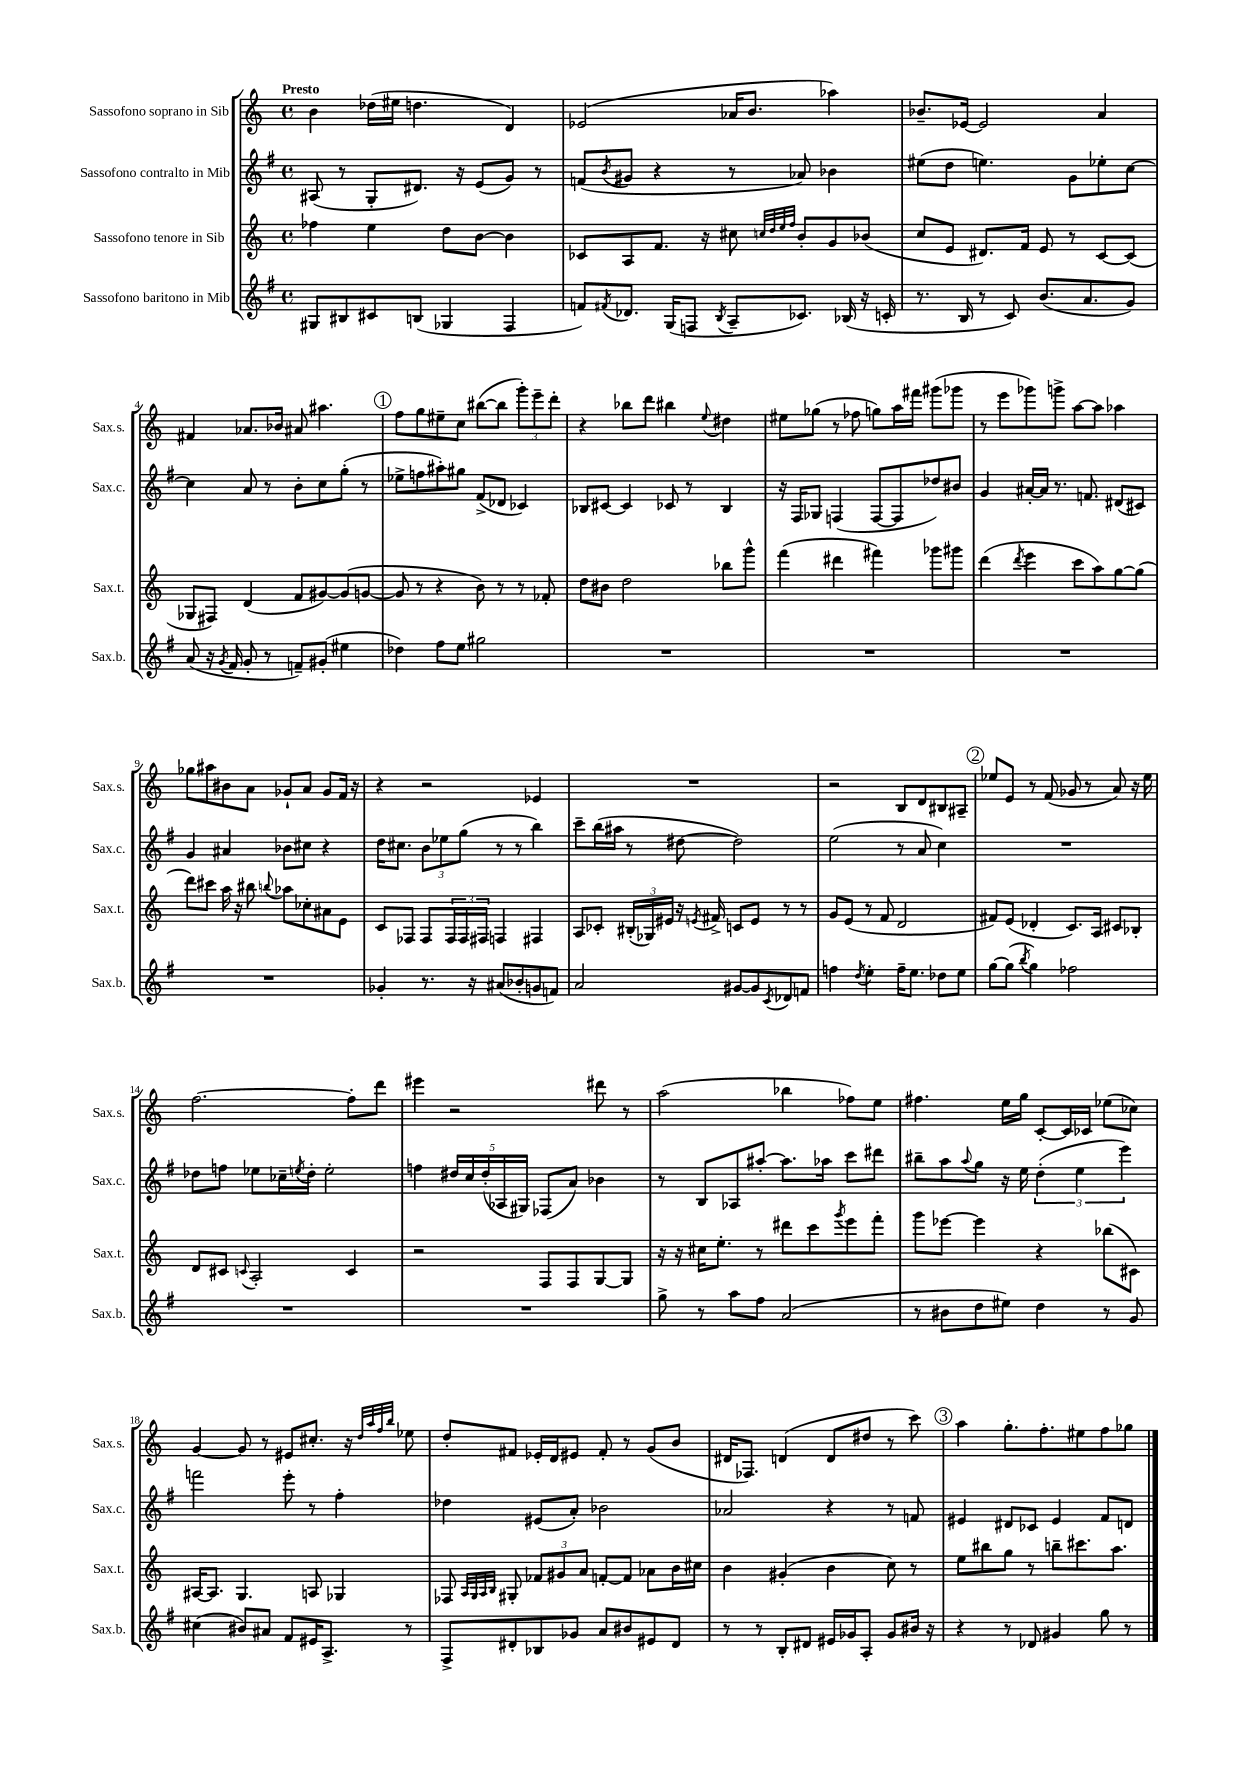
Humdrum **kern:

**kern	**kern	**kern	**kern
*staff4	*staff3	*staff2	*staff1
*clefG2	*clefG2	*clefG2	*clefG2
*k[f#]	*k[]	*k[f#]	*k[]
*M4/4	*M4/4	*M4/4	*M4/4
*met(c)	*met(c)	*met(c)	*met(c)
8G#/L	4ff-\	(8A#/	4b\
8B#/	.	8r	.
8c#/	4ee\	8G'/L	(16dd-\LL
.	.	.	16ee#\JJ
(8B/J	.	8.d#/J)	4.dd\
4G-/	8dd\L	.	.
.	.	16r	.
.	[8b\J	(8e/L	.
4F#/	4b\]	8g/J)	4d/)
.	.	8r	.
=	=	=	=
8f/L)	8c-/L	(8f/L	(2e-/
8qf#/	.	8qb/	.
8.d-/J	8A/	8g#/J	.
.	8.f/J	4r	.
(16G/LK	.	.	.
8F/J	.	.	.
.	16r	.	.
8qB/	.	.	.
8A~/L	8cc#\	8r	16a-/LK
.	.	.	8.b/J
.	32qqcc/LLL	.	.
.	32qqdd/	.	.
.	32qqee/	.	.
.	32qqff/JJJ	.	.
8.c-/J)	8b'/L	8a-/)	.
.	8g/	4b-\	4aa-\)
(16B-/	.	.	.
16r	(8b-/J	.	.
16c'/	.	.	.
=	=	=	=
8.r	8cc/L	(8ee#\L	8.b-~/L
.	8e/J	8dd\J	.
16B/	.	.	[16e-/Jk
8r	8.d#/L)	4.ee\)	2e-/]
8c/)	.	.	.
.	16f/Jk	.	.
(8.b/L	8e/	.	.
.	8r	8g\L	.
8.a/	.	.	.
.	[8c/L	8ee-'\	4a/
8g/J)	(8c/]J	[8cc\J	.
=	=	=	=
(8a/	8G-/L	4cc\]	4f#/
16r	8F#/J)	.	.
8qg/	.	.	.
16f#/	.	.	.
8g'/	(4d/	8a/	8.a-/L
8r	.	8r	.
.	.	.	16b-/Jk
8f~/L)	8f/L	8b'\L	8a#/
(8g#'/J	[8g#/)	8cc\	4.aa#\
4ee#\	(8g#/]	(8gg'\J	.
.	[8g/J	8r	.
=	=	=	=
4dd-\)	8g/]	8ee-^\L	8ff\L
.	8r	8ff\	8gg\
8ff#\L	4r	8aa#'\)	8ee#~\
8ee\J	.	8gg#\J	8cc\J
2gg#\	8b\)	(8f#^/L	([8bb#\L
.	8r	8d-/J	8bb#\]J
.	8r	4c-/)	12ggg'\L)
.	.	.	12eee~\
.	8f-'/	.	.
.	.	.	12ddd'\J
=	=	=	=
1r	8dd\L	8B-/L	4r
.	8b#\J	[8c#/J	.
.	2dd\	4c#/]	8bb-\L
.	.	.	8ddd\J
.	.	8c-/	4bb#\
.	.	8r	.
.	.	.	8qqee/
.	8bb-\L	4B-/	4dd#\
.	8ggg^^\J	.	.
=	=	=	=
1r	(4fff\	16r	8ee#\L
.	.	16F#/LK	.
.	.	8G-/J	(8gg-\J
.	4ddd#\	(4F/	8r
.	.	.	8ff-\
.	4fff#\)	[8F/L	8gg\L)
.	.	8F/]	16aa\L
.	.	.	16fff#\JJ
.	8ggg-\L	8dd-/)	(8ggg#\L
.	8ggg#\J	8b#/J	8ggg-\J
=	=	=	=
1r	(4ddd\	4g/	8r
.	.	.	8eee\L
.	8qddd/	.	.
.	4eee\	[16a#'/LL	8ggg-\)
.	.	16a#/]JJ	.
.	.	8.r	8ggg^\J
.	8ccc\L	.	[8aa\L
.	.	8.f/	.
.	8aa\)	.	8aa\]J
.	[8gg\	(8d#/L	4aa-\
.	(8gg\]J	8c#/J)	.
=	=	=	=
1r	8ddd\L)	4g/	8gg-\L
.	8ccc#\J	.	8aa#\
.	16aa\	4a#/	8b#\
.	16r	.	.
.	8bb#\	.	8a\J
.	8qqbb/	.	.
.	8aa-\L	8b-\L	8g-`/L
.	8cc-'\	8cc#\J	8a/J
.	8a#\	4r	8g-/L
.	8e\J	.	16f/Jk
.	.	.	16r
=	=	=	=
4g-'/	8c/L	16dd\LK	4r
.	.	8.cc#\J	.
.	8F-/J	.	.
8.r	8F-/L	12b\L	2r
.	.	12ee-\	.
.	24F-/L	.	.
.	24F-/	(12gg\J	.
16r	.	.	.
.	24F#/JJ	.	.
(8a#/L	4F/	8r	.
8b-'/	.	8r	.
8g/	4F#/	4bb\)	4e-/
8f/J)	.	.	.
=	=	=	=
2a/	8A/L	8ccc~\L	1r
.	8c-'/J	(16bb\L	.
.	.	16aa#\JJ	.
.	(24B#'/LL	8r	.
.	24G-/)	.	.
.	24e#/JJ	.	.
.	16r	[8dd#\	.
.	8qe/	.	.
.	16f#^/	.	.
[8g#/L	8c/L	2dd#\])	.
8g#/]	8e/J	.	.
8qc/	.	.	.
8d-/	8r	.	.
8f/J	8r	.	.
=	=	=	=
4ff\	8g/L	(2ee\	2r
.	(8e/J	.	.
8qdd/	.	.	.
4ee'\	8r	.	.
.	8f/	.	.
16ff~\LK	2d/	8r	8B/L
8.ee\J	.	.	.
.	.	8a/	8d/
8dd-\L	.	4cc\)	8B#/
8ee\J	.	.	8A#~/J
=	=	=	=
[8gg\L	8f#/L)	1r	8ee-/L
(8gg\]J	(8e/J	.	8e/J
8qbb/	.	.	.
4gg\)	4d-'/	.	8r
.	.	.	(8f/
2ff-\	8.c/L)	.	8g-/
.	.	.	8r
.	16A/Jk	.	.
.	8c#/L	.	8a/)
.	8B-'/J	.	16r
.	.	.	16ee-\
=	=	=	=
1r	8d/L	8dd-\L	[2.ff\
.	8c#/J	8ff\J	.
.	8qqc/	.	.
.	2A'/	8ee-\L	.
.	.	16cc-~\L	.
.	.	8qee/	.
.	.	16dd-'\JJ	.
.	.	2ee'\	.
.	4c/	.	8ff'\]L
.	.	.	8ddd\J
=	=	=	=
1r	2r	4ff\	4eee#\
.	.	20dd#/LL	2r
.	.	20cc/	.
.	.	(20dd#'/	.
.	.	20A-/	.
.	.	20G#/JJ)	.
.	8F/L	(8F-/L	.
.	8F/	8a/J)	.
.	[8G/	4b-\	8ddd#\
.	8G/]J	.	8r
=	=	=	=
8gg^\	16r	8r	(2aa\
.	16r	.	.
8r	16cc#\LK	8B/L	.
.	8.ee'\J	.	.
8aa\L	.	8A-/	.
8ff#\J	8r	[8aa#'/J	.
(2a/	8ddd#\L	8.aa#\]L	4bb-\
.	8ccc\	.	.
.	.	16aa-\Jk	.
.	8qggg/	.	.
.	8eee\	8ccc\L	8ff-\L)
.	8fff'\J	8ddd#\J	8ee\J
=	=	=	=
8r	8ggg\L	8bb#~\L	4.ff#\
8b#\L	[8eee-\J	8aa\	.
.	.	8qqaa/	.
8dd\	4eee-\]	8gg\J	.
8ee#\J)	.	16r	16ee\LL
.	.	16ee\	16gg\JJ
4dd\	4r	(6dd'\	[8c'/L
.	.	.	16c/]L
.	.	6ee\	.
.	.	.	16c-/JJ
8r	(8bb-\L	.	(8ee-\L
.	.	6eee\)	.
8g/	8c#\J)	.	8cc-\J)
=	=	=	=
(4cc#\	[16A#/LK	2fff\	[4g/
.	8.A#/]J	.	.
8b#/L)	4.G/	.	8g/]
8a#/J	.	.	8r
8f#/L	.	8eee'\	8e#/L
16e#/K	8A/	8r	8.cc#'/J
8.A^/J	.	.	.
.	4G-/	4ff#'\	.
.	.	.	16r
.	.	.	32qqdd/LLL
.	.	.	32qqaa/
.	.	.	32qqff/
.	.	.	32qqbb/JJJ
8r	.	.	8ee-\
=	=	=	=
8F#^/L	8F-/	4dd-\	8dd'/L
.	32qqA/LLL	.	.
.	32qqG/	.	.
.	32qqA/	.	.
.	32qqB/JJJ	.	.
8d#'/	8G#'/	.	8f#/J
8B-/	12f-/L	(8e#/L	16e-'/LL
.	.	.	16d/J
.	12g#/	.	.
8g-/J	.	8a'/J)	8e#/J
.	12a/J	.	.
8a/L	[8f'/L	2b-\	8f#'/
8b#/	8f/]J	.	8r
8e#/	8a-\L	.	(8g/L
8d#/J	16b\L	.	8b/J
.	16cc#\JJ	.	.
=	=	=	=
8r	4b\	2a-/	16d#/LK
.	.	.	8.F-/J)
8r	.	.	.
8B'/L	(4g#'/	.	(4d/
8d#/J	.	.	.
16e#/LL	4b\	4r	8d/L
16g-/J	.	.	.
8A'/J	.	.	8dd#/J
8g-/L	8cc\)	8r	8r
16b#/Jk	8r	8f/	8ccc\)
16r	.	.	.
=	=	=	=
4r	8ee\L	4e#/	4aa\
.	8bb#\	.	.
8r	8gg\J	8d#/L	8.gg'\L
8d-/	8r	8c-/J	.
.	.	.	8.ff'\
4g#/	8bb~\L	4e#/	.
.	8.ccc#\	.	8ee#\
8gg\	.	8f#/L	8ff\
.	8.aa\J	.	.
8r	.	8d/J	8gg-\J
==	==	==	==
*-	*-	*-	*-
